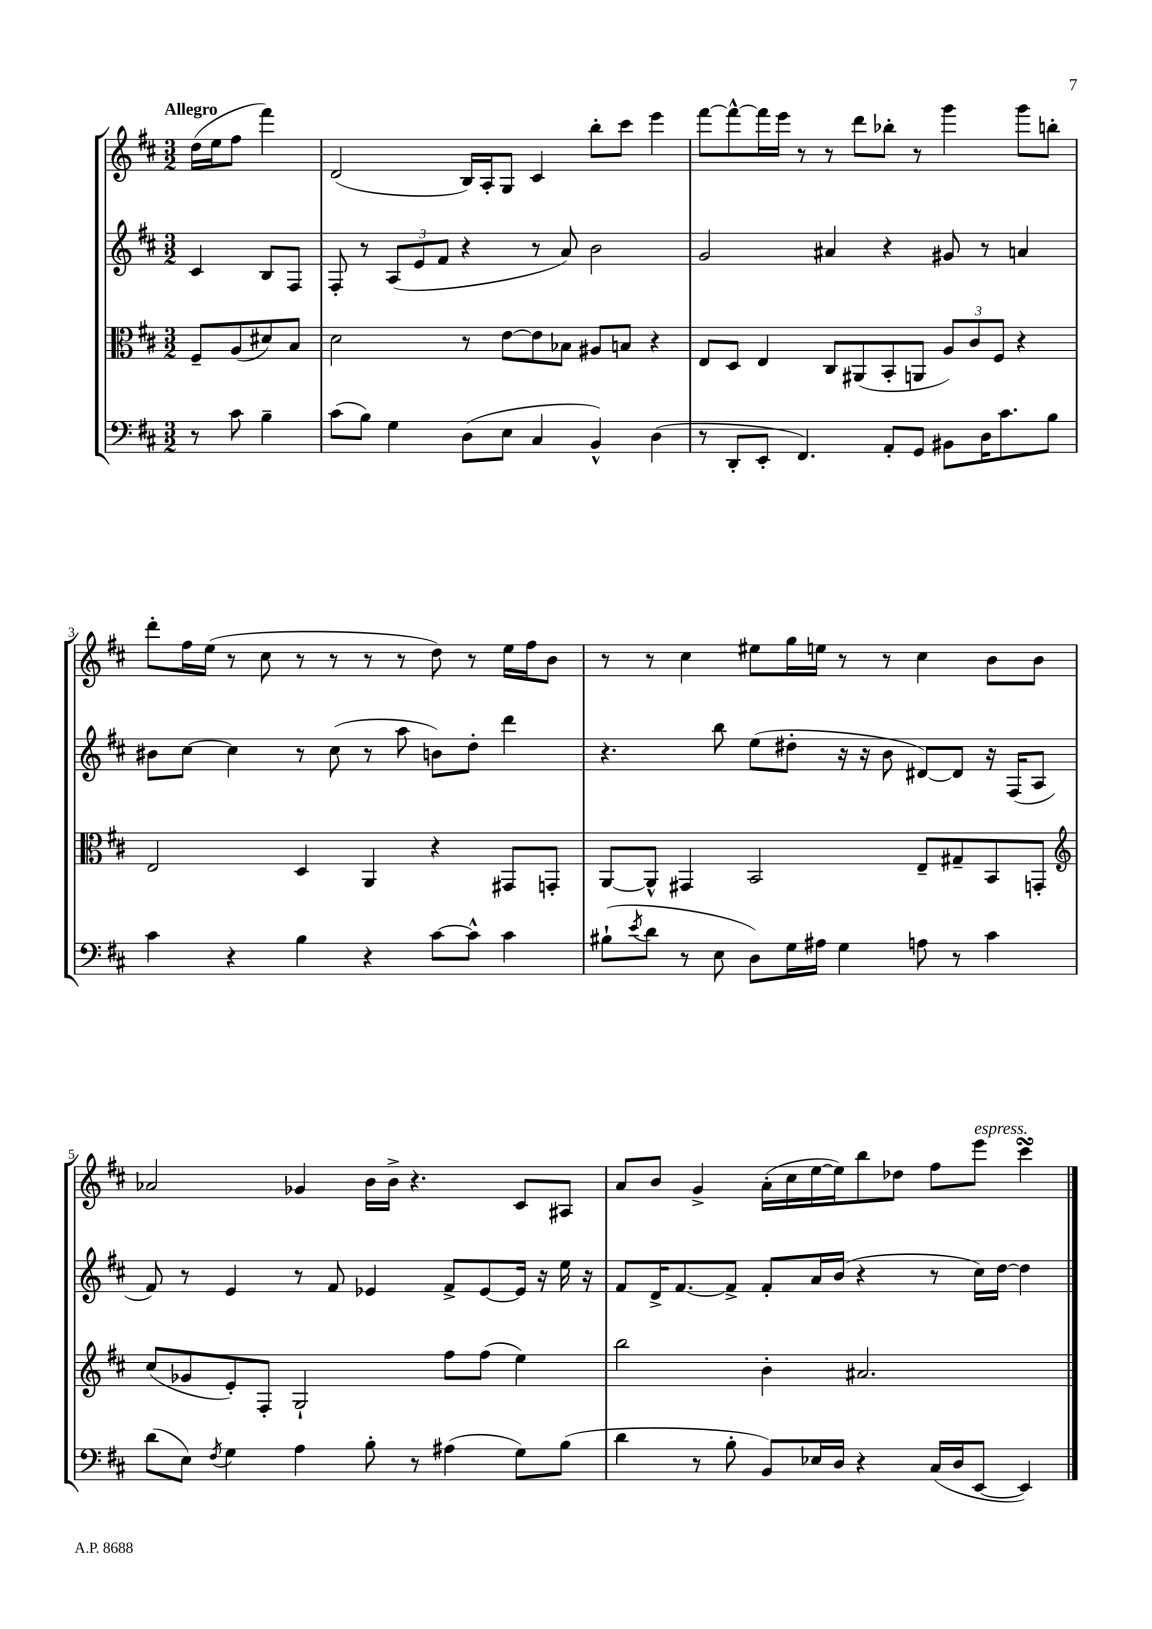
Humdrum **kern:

**kern	**kern	**kern	**kern
*part4	*part3	*part2	*part1
*staff4	*staff3	*staff2	*staff1
*clefF4	*clefC3	*clefG2	*clefG2
*k[f#c#]	*k[f#c#]	*k[f#c#]	*k[f#c#]
*M3/2	*M3/2	*M3/2	*M3/2
=	=	=	=
!	!	!	!LO:TX:a:B:t=Allegro
8r	8F#~/L	4c#/	(16dd\LL
.	.	.	16ee\J
8c#\	(8A/	.	8ff#\J
4B~\	8d#X/)	8B/L	4fff#\)
.	8B/J	8F#/J	.
=1	=1	=1	=1
(8c#\L	2d\	8F#'/	(2d/
8B\J)	.	8r	.
4G\	.	(12A/L	.
.	.	12e/	.
.	.	12f#/J	.
(8D\L	8r	4r	16B/LL)
.	.	.	16A'/J
8E\J	[8e\L	.	8G/J
4C#/	8e\]	8r	4c#/
.	8B-X\J	8a/)	.
4BB^^/)	8A#X/L	2b\	8bb'\L
.	8Bn/J	.	8ccc#\J
(4D\	4r	.	4eee\
=2	=2	=2	=2
8r	8E/L	2g/	[8fff#\L
8DD'/L	8D/J	.	8fff#^^\_
8EE'/J	4E/	.	16fff#\L]
.	.	.	16eee\JJ
4.FF#/)	.	.	8r
.	8C#/L	4a#X/	8r
.	(8AA#X/	.	8ddd\L
8AA'/L	8BB'/	4r	8bb-X'\J
8GG/J	8AAn/J	.	8r
8BB#X\L	12A/L)	8g#X/	4ggg\
.	12c#/	.	.
16D\K	.	8r	.
.	12F#/J	.	.
8.c#\	.	.	.
.	4r	4an/	8ggg\L
8B\J	.	.	8bbn'\J
!!LO:LB:g=z
=3	=3	=3	=3
4c#\	2E/	8b#X\L	8ddd'\L
.	.	[8cc#\J	16ff#\L
.	.	.	(16ee\JJ
4r	.	4cc#\]	8r
.	.	.	8cc#\
4B\	4D/	8r	8r
.	.	(8cc#\	8r
4r	4AA/	8r	8r
.	.	8aa\	8r
[8c#\L	4r	8bn\L)	8dd\)
8c#^^\J]	.	8dd'\J	8r
4c#\	8GG#X/L	4ddd\	16ee\LL
.	.	.	16ff#\J
.	8GGn'/J	.	8b\J
=4	=4	=4	=4
(8B#X`\L	[8AA/L	4.r	8r
8qe/	.	.	.
8d\J	8AA^^/J]	.	8r
8r	4GG#X/	.	4cc#\
8E\	.	8bb\	.
8D\L)	2BB/	(8ee\L	8ee#X\L
16G\L	.	8dd#X'\J	16gg\L
16A#X\JJ	.	.	16een\JJ
4G\	.	16r	8r
.	.	16r	.
.	.	8b\	8r
8An\	8E~/L	[8d#X/L)	4cc#\
8r	8G#X~/	8d#/J]	.
4c#\	8BB/	16r	8b\L
.	.	(16F#/KL	.
.	8GGn'/J	8A/J	8b\J
!!LO:LB:g=z
=5	=5	=5	=5
*	*clefG2	*	*
(8d\L	(8cc#/L	8f#/)	2a-X/
8E\J)	8g-X/	8r	.
8qF#/	.	.	.
4G\	8e'/)	4e/	.
.	8F#'/J	.	.
4A\	2G`/	8r	4g-X/
.	.	8f#/	.
8B'\	.	4e-X/	16b\LL
.	.	.	16b^\JJ
8r	.	.	4.r
(4A#X\	8ff#\L	8f#^/L	.
.	(8ff#\J	[8e-/	.
8G\L)	4ee\)	16e-/Jk]	8c#/L
.	.	16r	.
(8B\J	.	16ee\	8A#X/J
.	.	16r	.
=6	=6	=6	=6
4d\	2bb\	8f#/L	8a/L
.	.	16d^/K	8b/J
.	.	[8.f#/	.
8r	.	.	4g^/
8B'\	.	8f#^/J]	.
8BB/L)	4b'\	8f#'/L	(16a'\LL
.	.	.	16cc#\
16E-X/L	.	16a/L	[16ee\
16D/JJ	.	(16b/JJ	16ee\J])
4r	2.a#X/	4r	8bb\
.	.	.	8dd-X\J
(16C#/LL	.	8r	8ff#\L
16D/J	.	.	.
!	!	!	!LO:TX:a:i:t=espress.
[8EE/J	.	16cc#\LL)	8eee\J
.	.	[16dd\JJ	.
4EE/])	.	4dd\]	4ccc#sSsS\
==	==	==	==
*-	*-	*-	*-
